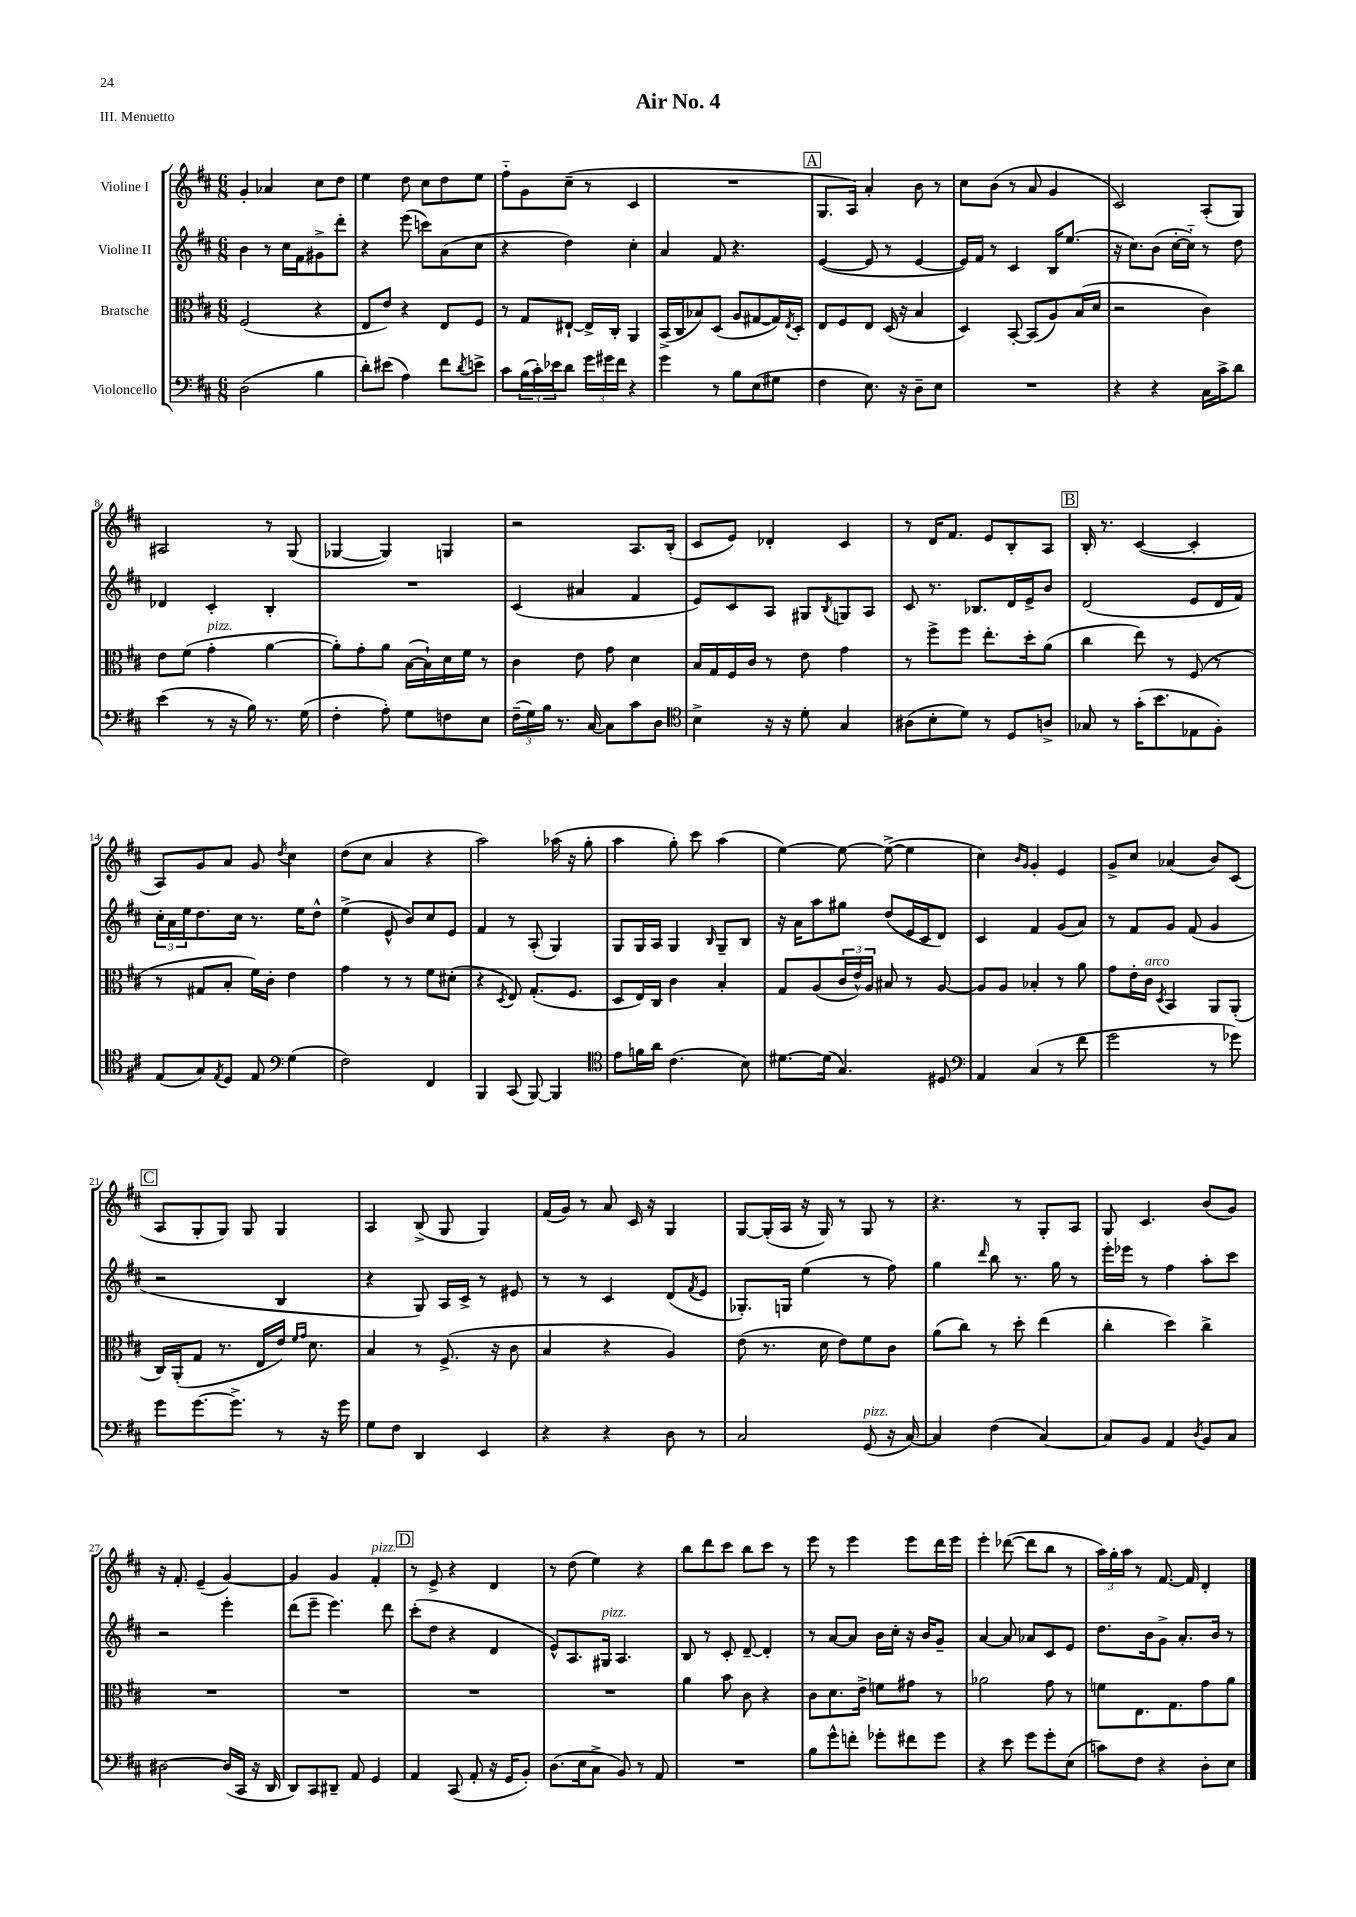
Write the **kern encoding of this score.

**kern	**kern	**kern	**kern
*staff4	*staff3	*staff2	*staff1
*clefF4	*clefC3	*clefG2	*clefG2
*k[f#c#]	*k[f#c#]	*k[f#c#]	*k[f#c#]
*M6/8	*M6/8	*M6/8	*M6/8
(2D\	(2F#/	4b\	4g'/
.	.	8r	4a-/
.	.	16cc#\LL	.
.	.	16f#\J	.
4B\	4r	8g#^\	8cc#\L
.	.	8ddd'\J	8dd\J
=	=	=	=
8d'\L)	8E/L	4r	4ee\
(8e#\J	8e/J)	.	.
4A\)	4r	(8eee\	8dd\
.	.	8ccc\L)	8cc#\L
8f#\L	8E/L	(8a\	8dd\
8qd/	.	.	.
8e^\J	8F#/J	8cc#\J	8ee\J
=	=	=	=
8c#\L	8r	4r	8ff#'~\L
(24B\L	8G/L	.	8g\
24c#'\)	.	.	.
24e-\J	.	.	.
8d\J	[8E#`/J	4dd\)	(8cc#~\J
24g\LL	16E#^/]LL	.	8r
24g#\	.	.	.
.	16C#'/JJ	.	.
24f#\JJ	.	.	.
4r	4AA/	4cc#'\	4c#/
=	=	=	=
4g\	(16BB^/LL	4a/	2.r
.	16C#/J	.	.
.	8B-/)	.	.
8r	(8D/J	8f#/	.
8B\L	8A/L	4.r	.
(8E\	[8G#/	.	.
8G#\J	16G#/]L)	.	.
.	8qE/	.	.
.	16D'/JJ	.	.
=	=	=	=
4F#\	8E/L	([4e/	8.G/L
.	8F#/	.	.
.	.	.	16A/Jk)
8.E\)	8E/J	8e/]	4a'/
.	(16D/	8r	.
16r	16r	.	.
8D~\L	4B/	[4e/	8b\
8E\J	.	.	8r
=	=	=	=
2.r	4D/)	16e/]LL)	8cc#\L
.	.	16f#/JJ	.
.	.	8r	(8b\J
.	[8BB'/	4c#/	8r
.	(8BB/]L	.	8a/
.	8A/)	16B/LK	4g/
.	.	(8.ee/J	.
.	(16B/L	.	.
.	16d/JJ	.	.
=	=	=	=
4r	2r	16r	2c#/)
.	.	8.cc#\L)	.
4r	.	(8b\J	.
.	.	[16cc#'\LL	.
.	.	16cc#'~\]JJ)	.
16C#\LL	4c#\)	8r	(8A'/L
16c#^\J	.	.	.
8d\J	.	8dd\	8G/J)
=	=	=	=
(4e\	8e\L	4d-/	2A#/
.	(8f#\J	.	.
8r	4g'\	4c#'/	.
16r	.	.	.
16B\)	.	.	.
8.r	[4a\	4B'/	8r
.	.	.	(8G/
(16G\	.	.	.
=	=	=	=
4F#'\	8a'\]L)	2.r	[4G-/
.	8g'\	.	.
8A'\)	8a\J	.	4G-/])
8G\L	([16B\LL	.	.
.	16B`\])	.	.
8F\	16d\	.	4G/
.	16f#\JJ	.	.
8E\J	8r	.	.
=	=	=	=
(24F#~\LL	4c#\	(4c#/	2r
24G\)	.	.	.
24B\JJ	.	.	.
8.r	.	.	.
.	8e\	4a#/	.
[16C#/	.	.	.
8C#\]L	8g\	.	.
8c#\	4d\	4f#/	8.A/L
8D\J	.	.	.
.	.	.	(16B'/Jk
=	=	=	=
*clefC4	*	*	*
4B^\	16B/LL	8e/L)	8c#/L
.	16G/	.	.
.	16F#/	8c#/	8e/J)
.	16c#/JJ	.	.
16r	8r	8A/J	4d-'/
16r	.	.	.
8d'\	8e\	8G#/L	.
.	.	8qB/	.
4G/	4g\	8G/	4c#/
.	.	8A/J	.
=	=	=	=
(8A#\L	8r	8c#/	8r
8B'\	8ff#^\L	8.r	16d/LK
.	.	.	8.f#/J
8d\J)	8ff#\J	.	.
.	.	8.B-/L	.
8r	8.ee'\L	.	8e/L
8D/L	.	16d/L	8B'/
.	16dd'\k	16e^/J	.
8A^/J	(8a\J	8b/J	8A/J
=	=	=	=
8G-/	4cc#\	(2d/	16B'/
.	.	.	8.r
8r	.	.	.
(16g'\LK	8ee\)	.	([4c#/
8.b\	.	.	.
.	8r	.	.
8E-\	(8F#/	8e/L	4c#'/]
8F#'\J)	8r	16d/L	.
.	.	16f#/JJ)	.
=	=	=	=
(8E/L	8r	24cc#'\LL	8A/L)
.	.	24a\	.
.	.	24ee\J	.
8G/)	8G#/L	8.dd\	8g/
8qE/	.	.	.
8D/J	8B'/J	.	8a/J
.	.	16cc#\Jk	.
8E/	16f#\LL)	8.r	8g/
.	16c#'\JJ	.	.
*clefF4	*	*	*
.	.	.	8qdd/
(4G\	4e\	.	4cc#\
.	.	16ee\LK	.
.	.	8dd^^\J	.
=	=	=	=
2F#\)	4g\	(4ee^\	(8dd\L
.	.	.	8cc#\J
.	8r	8e^^/	4a/
.	8r	8b/L)	.
4FF#/	8f#\L	8cc#/	4r
.	(8d#'\J	8e/J	.
=	=	=	=
4BBB/	4r	4f#/	2aa\)
.	8qD/	.	.
(8CC#/	8E/)	8r	.
[8BBB/)	(8.G'/L	(8A'/	.
4BBB/]	.	4G/)	(16aa-\
.	8.F#/J	.	16r
.	.	.	8gg'\
=	=	=	=
*clefC4	*	*	*
8e\L	8D/L	8G/L	4aa\
16f\L	16E/L)	16G/L	.
16a\JJ	16C#/JJ	16A/JJ	.
(4.c#\	4c#\	4G/	8gg'\)
.	.	.	8ccc#\
.	.	16qqB/	.
.	4B'/	8G~/L	(4aa\
8B\)	.	8B/J	.
=	=	=	=
[8.d#\L	8G/L	16r	[4ee\)
.	.	16a\LK	.
.	(8A/	8aa\	.
(16d#\]Jk	.	.	.
4.G/)	24c#/L	8gg#\J	8ee\_
.	24e^^/)	.	.
.	24A/JJ	.	.
.	8B#/	(8dd/L	(8ee^\_
.	8r	16e/L	4ee\]
.	.	16c#/J	.
8D#/	[8A/	8d/J)	.
=	=	=	=
*clefF4	*	*	*
4AA/	8A/]L	4c#/	4cc#\)
.	8A/J	.	.
.	.	.	16qqb/LL
.	.	.	16qqg/JJ
(4C#/	4B-'/	4f#/	4g'/
8r	8r	(8g/L	4e/
8f#\	8a\	8a/J)	.
=	=	=	=
2g\	8g\L	8r	8g^/L
.	16e'\L	8f#/L	8cc#/J
.	16c#\JJ	.	.
.	8qD/	.	.
.	4BB/	8g/J	(4a-/
.	.	(8f#/	.
8r	8AA/L	4g/	8b/L)
8g-\)	(8AA'/J	.	(8c#/J
=	=	=	=
8g\L	16C#/LL)	2r	8A/L
.	(16AA'/J	.	.
[8.g\	8G/J	.	8G'/
.	8.r	.	8G/J)
8.g^\]J	.	.	.
.	.	.	8G/
.	16E/LL	.	.
8r	16e/JJ)	4B/	4G/
.	16qqf#/LL	.	.
.	16qqg/JJ	.	.
.	8.d\	.	.
16r	.	.	.
16g\	.	.	.
=	=	=	=
8G\L	4B/	4r	4A/
8F#\J	.	.	.
4DD/	8r	8G/)	(8B^/
.	(8.F#^/	16A/LL	8G/
.	.	16c#^/JJ	.
4EE/	.	8r	4G/)
.	16r	.	.
.	8c#\	8e#/	.
=	=	=	=
4r	4B/	8r	(16f#/LL
.	.	.	16g/JJ)
.	.	8r	8r
4r	4r	4c#/	8a/
.	.	.	16c#/
.	.	.	16r
8D\	4A/)	(8d/L	4G/
.	.	8qf#/	.
8r	.	8e/J	.
=	=	=	=
2C#/	(8e\	8.G-'/L)	[8G/L
.	8.r	.	(16G'/]L
.	.	16G/Jk	16A/JJ
.	.	(4ee\	16r
.	16d\	.	16G/)
.	8e\L)	.	8r
(8GG/	8f#\	8r	8G/
16r	8c#\J	8ff#\)	8r
[16C#/)	.	.	.
=	=	=	=
4C#/]	(8a\L	4gg\	4.r
.	8cc#\J)	.	.
.	.	16qqddd/	.
(4F#\	8r	8bb\	.
.	8dd'\	8.r	8r
[4C#/)	(4ee\	.	8G'/L
.	.	16gg\	.
.	.	8r	8A/J
=	=	=	=
8C#/]L	4cc#'\	16eee'\LL	8G/
.	.	16eee-\JJ	.
8BB/J	.	8r	4.c#/
4AA/	4dd\)	4ff#\	.
8qD/	.	.	.
8BB/L	4cc#^\	8aa'\L	(8b/L
8C#/J	.	8ccc#\J	8g/J)
=	=	=	=
[2D#\	2.r	2r	16r
.	.	.	8.f#'/
.	.	.	(4e~/
(16D#/]LL	.	4eee'\	[4g/)
16CC#/JJ	.	.	.
16r	.	.	.
16DD/	.	.	.
=	=	=	=
8DD/L)	2.r	(8ddd\L	4g/]
8CC#/	.	8eee~\J	.
8DD#~/J	.	4.eee\)	4g/
8AA/	.	.	.
4GG/	.	.	4f#'/
.	.	8ddd\	.
=	=	=	=
4AA/	2.r	(8ccc#'\L	8r
.	.	8dd\J	8e^/
(8CC#/	.	4r	4r
8AA'/	.	.	.
16r	.	4d/	4d/
16GG/LK	.	.	.
8BB'/J)	.	.	.
=	=	=	=
(8.D\L	2.r	8e^^/L)	8r
.	.	8.A/	(8dd\
16E\k	.	.	.
8C#^\J	.	.	4ee\)
.	.	16G#/Jk	.
8BB/)	.	4.A/	.
8r	.	.	4r
8AA/	.	.	.
=	=	=	=
2.r	4a\	8B/	8bb\L
.	.	8r	8ddd\
.	8b\	8c#'/	8ccc#\J
.	8c#\	[8d~/	8bb\L
.	4r	4d'/]	8ccc#\J
.	.	.	8r
=	=	=	=
8B\L	8c#\L	8r	8eee\
8g^^\	8.d\	[8a/L	8r
8f'\J	.	8a/]J	4eee\
.	16e^\Jk	.	.
8g-'\L	8f\L	16b\LL	.
.	.	16cc#'\JJ	.
8f#\	8g#\J	16r	8eee\L
.	.	16b/LK	.
8g-\J	8r	8g~/J	16ddd\L
.	.	.	16eee\JJ
=	=	=	=
4r	2a-\	[4a/	4eee'\
8e\	.	8a/]	([8ddd-\
8g\L	.	8a-/L	8ddd-\]L
8g'\	8g\	8c#/	8bb\J
(8E\J	8r	8e/J	8r
=	=	=	=
8c\L)	8f\L	8.dd\L	24aa\LL)
.	.	.	24gg'\
.	.	.	24aa\JJ
8F#\J	8.E\	.	8r
.	.	16b\k	.
4r	.	8g^\J	[8.f#/
.	8.G\	.	.
.	.	8.a'/L	.
.	.	.	16f#/]
8D'\L	8g\	.	4d'/
.	.	16b/Jk	.
8E\J	8a\J	8r	.
==	==	==	==
*-	*-	*-	*-
